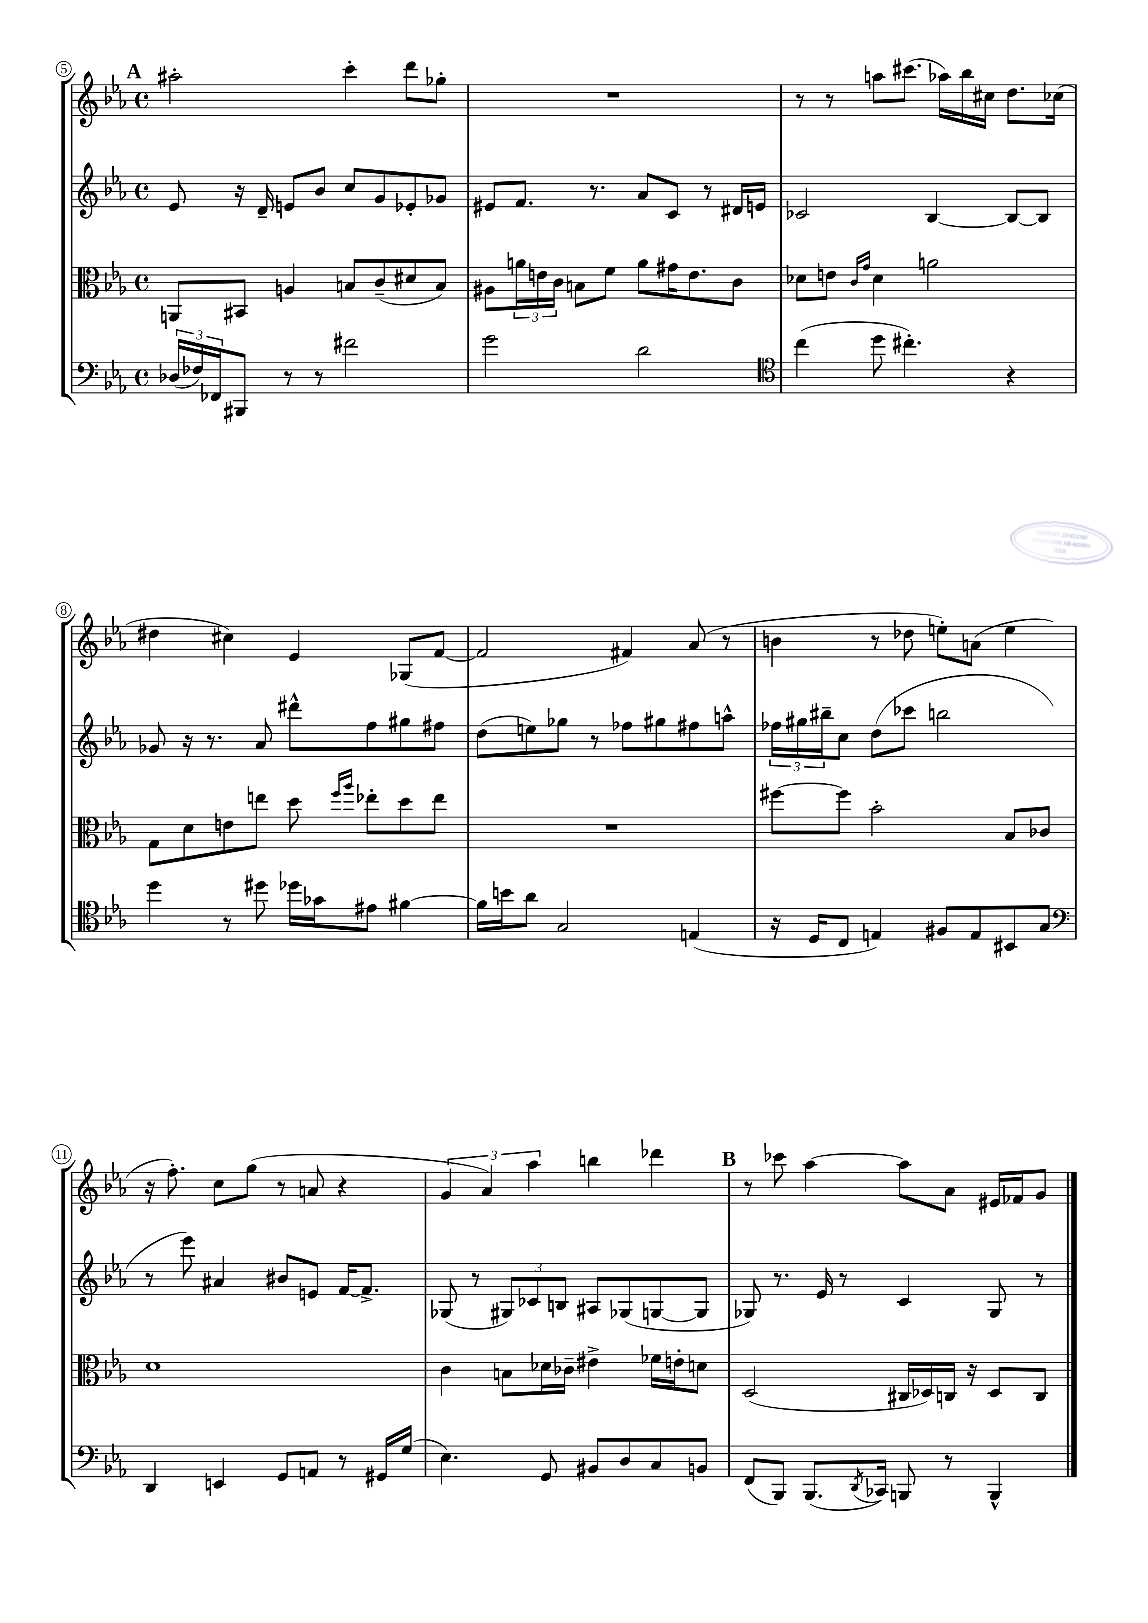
<<
\new StaffGroup <<
\new Staff = "s0" {
    \clef treble \key ees \major \defaultTimeSignature \time 4/4
    \mark \markup { \bold "A" } ais''2-. c'''4-. d'''8 ges''8-. |
    R1 |
    r8 r8 a''8 cis'''8.( aes''16) bes''16 cis''16 d''8. ces''16( |
    dis''4 cis''4) ees'4 ges8( f'8~ |
    f'2 fis'4) aes'8( r8 |
    b'4 r8 des''8 e''8-.) a'8( e''4 |
    r16 f''8.-.) c''8 g''8( r8 a'8 r4 |
    \tuplet 3/2 { g'4 aes'4) aes''4 } b''4 des'''4 |
    \mark \markup { \bold "B" } r8 ces'''8 aes''4~ aes''8 aes'8 eis'16 fes'16 g'8 \bar "|." |
}
\new Staff = "s1" {
    \clef treble \key ees \major \defaultTimeSignature \time 4/4
    \mark \markup { \bold "A" } ees'8 r16 d'16-- e'8 bes'8 c''8 g'8 ees'8-. ges'8 |
    eis'8 f'8. r8. aes'8 c'8 r8 dis'16 e'16 |
    ces'2 bes4~ bes8~ bes8 |
    ges'8 r16 r8. aes'8 dis'''8-^ f''8 gis''8 fis''8 |
    d''8( e''8) ges''8 r8 fes''8 gis''8 fis''8 a''8-^ |
    \tuplet 3/2 { fes''16 gis''16 bis''16-- } c''8 d''8( ces'''8 b''2 |
    r8 ees'''8) ais'4 bis'8 e'8 f'16~ f'8.-> |
    ges8( r8 \tuplet 3/2 { gis8) ces'8 b8 } ais8 ges8( g8~ g8 |
    \mark \markup { \bold "B" } ges8) r8. ees'16 r8 c'4 ges8 r8 \bar "|." |
}
\new Staff = "s2" {
    \clef alto \key ees \major \defaultTimeSignature \time 4/4
    \mark \markup { \bold "A" } a,8 bis,8 a4 b8 c'8--( dis'8 b8) |
    ais8 \tuplet 3/2 { a'16 e'16 c'16 } b8 f'8 a'8 gis'16 e'8. c'8 |
    des'8 e'8 \grace { c'16 g'16 } des'4 a'2 |
    g8 d'8 e'8 e''8 d''8 \grace { f''16 aes''16 } ees''8-. d''8 ees''8 |
    R1 |
    fis''8~ fis''8 bes'2-. bes8 ces'8 |
    d'1 |
    c'4 b8 des'16 ces'16-- eis'4-> fes'16 e'16-. d'8 |
    \mark \markup { \bold "B" } d2( cis16 des16) c16 r16 des8 c8 \bar "|." |
}
\new Staff = "s3" {
    \clef bass \key ees \major \defaultTimeSignature \time 4/4
    \mark \markup { \bold "A" } \tuplet 3/2 { des16( fes16) fes,16 } bis,,8 r8 r8 fis'2 |
    g'2 d'2 |
    \clef tenor c''4( d''8 cis''4.-.) r4 |
    d''4 r8 dis''8 des''16 ges'16 eis'8 fis'4~ |
    fis'16 b'16 aes'8 g2 e4( |
    r16 d16 c8 e4) fis8 e8 bis,8 g8 |
    \clef bass d,4 e,4 g,8 a,8 r8 gis,16 g16( |
    ees4.) g,8 bis,8 d8 c8 b,8 |
    \mark \markup { \bold "B" } f,8( bes,,8) bes,,8.( \acciaccatura { d,8 } ces,16) b,,8 r8 b,,4-^ \bar "|." |
}
>>
>>
\layout { \context { \Score currentBarNumber = #5 \override BarNumber.stencil = #(make-stencil-circler 0.1 0.3 ly:text-interface::print) } }
